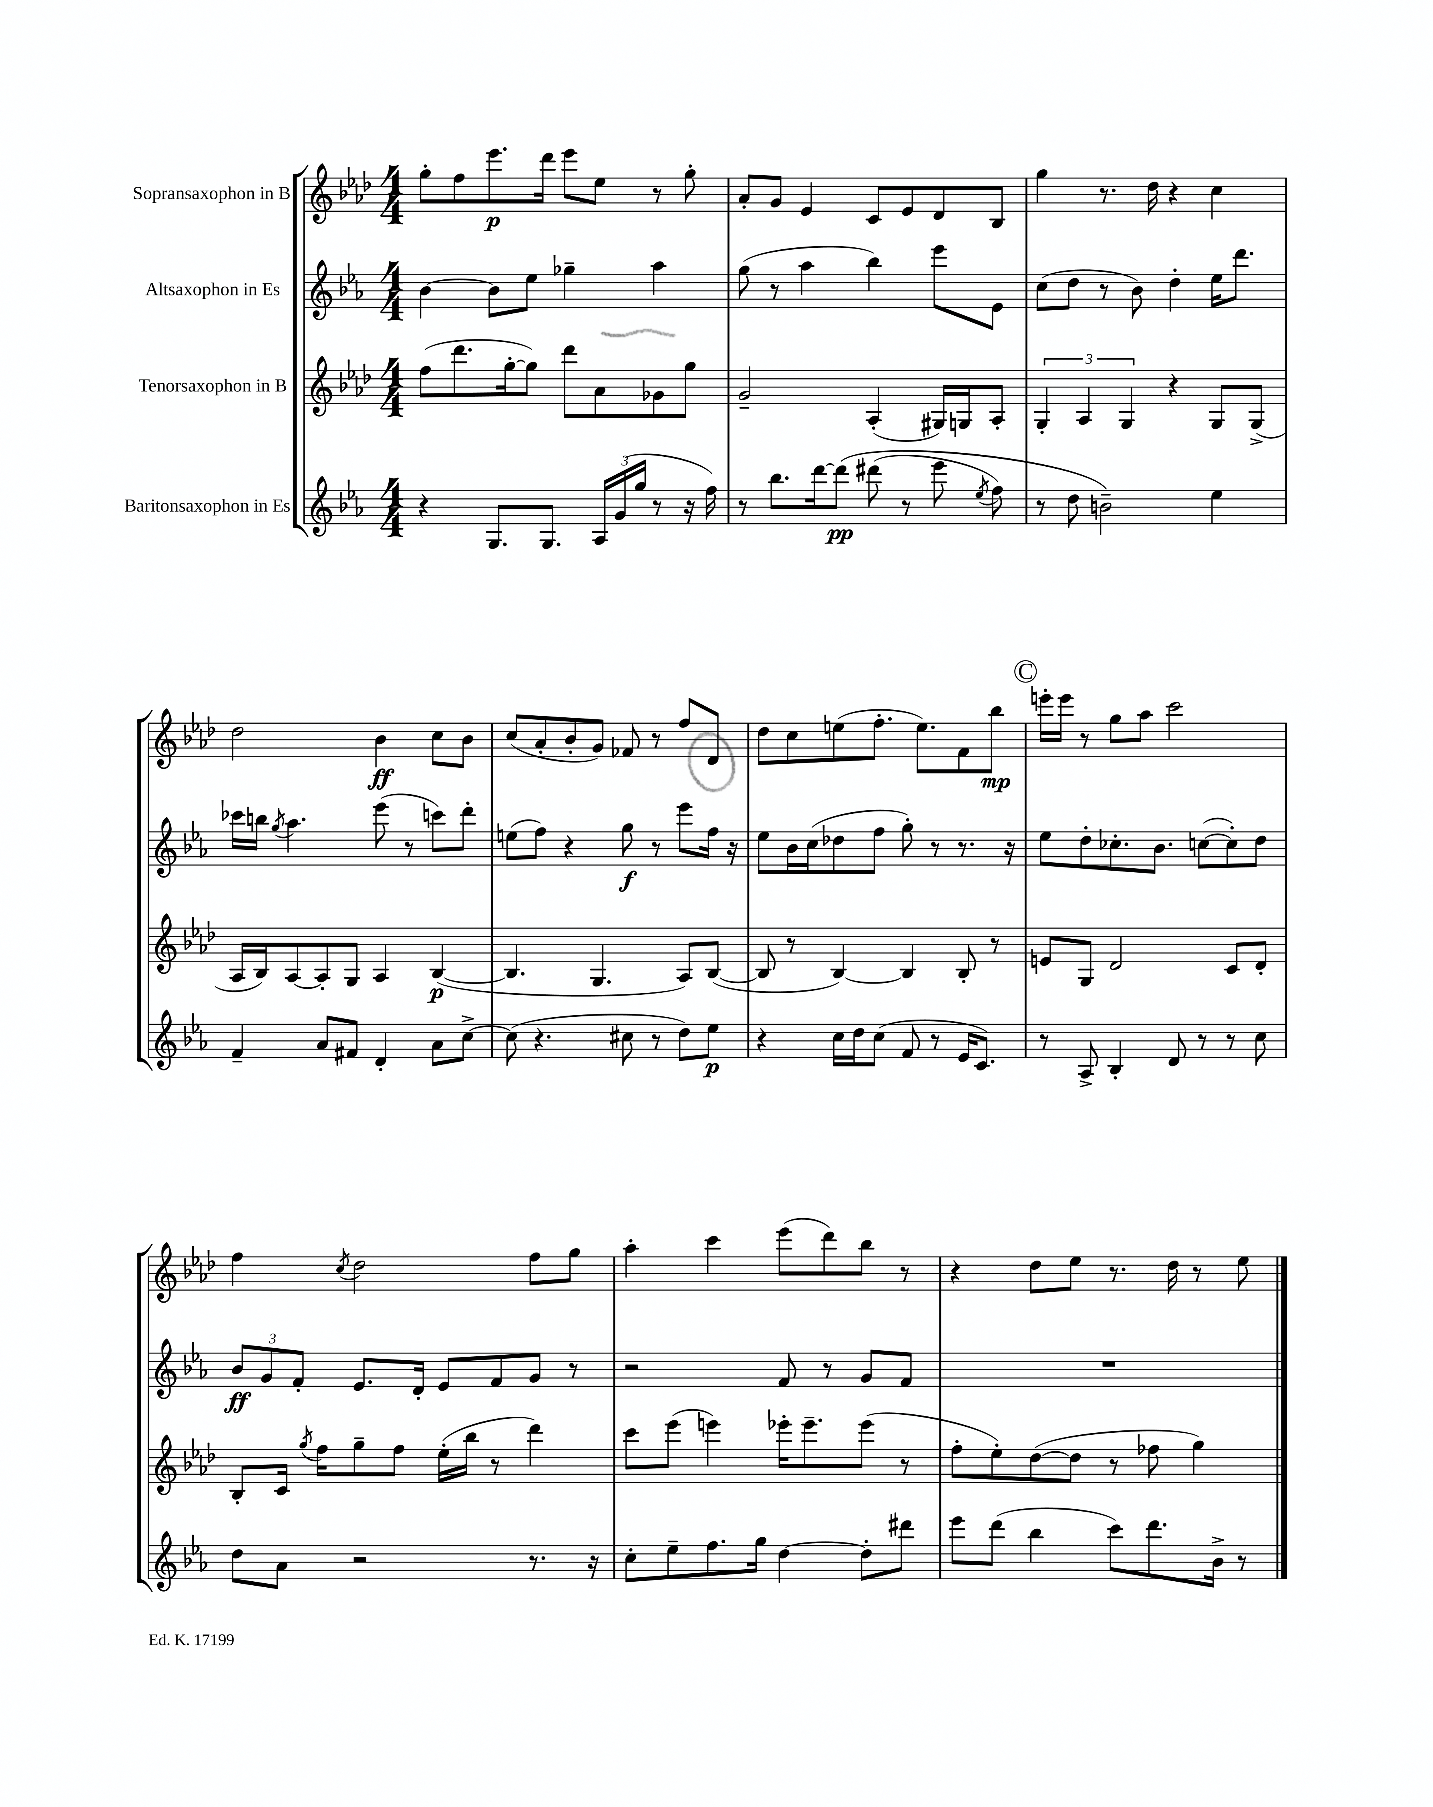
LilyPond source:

<<
\new StaffGroup <<
\new Staff = "s0" \with { instrumentName = "Sopransaxophon in B" } {
    \clef treble \key aes \major \numericTimeSignature \time 4/4
    \autoBeamOff g''8[-. f''8 ees'''8.\p des'''16] ees'''8[ ees''8] r8 g''8-. |
    aes'8[-. g'8] ees'4 c'8[ ees'8 des'8 bes8] |
    g''4 r8. des''16 r4 c''4 |
    des''2 bes'4\ff c''8[ bes'8] |
    c''8[( aes'8-. bes'8-. g'8]) fes'8 r8 f''8[ des'8] |
    des''8[ c''8 e''8( f''8.]-. e''8.[) f'8 bes''8]\mp |
    \mark \markup { \circle "C" } e'''16[-. e'''16] r8 g''8[ aes''8] c'''2 |
    f''4 \acciaccatura { c''8 } des''2 f''8[ g''8] |
    aes''4-. c'''4 ees'''8[( des'''8) bes''8] r8 |
    r4 des''8[ ees''8] r8. des''16 r8 ees''8 \bar "|." |
}
\new Staff = "s1" \with { instrumentName = "Altsaxophon in Es" } {
    \clef treble \key ees \major \numericTimeSignature \time 4/4
    \autoBeamOff bes'4~ bes'8[ ees''8] ges''4-- aes''4 |
    g''8( r8 aes''4 bes''4) ees'''8[ ees'8] |
    c''8[( d''8] r8 bes'8) d''4-. ees''16[ d'''8.] |
    ces'''16[ b''16] \acciaccatura { g''8 } aes''4. ees'''8( r8 c'''8[) d'''8]-. |
    e''8[( f''8]) r4 g''8\f r8 ees'''8[ f''16] r16 |
    ees''8[ bes'16 c''16( des''8 f''8] g''8-.) r8 r8. r16 |
    \mark \markup { \circle "C" } ees''8[ d''8-. ces''8.-. bes'8.] c''8[~( c''8-.) d''8] |
    \tuplet 3/2 { bes'8[\ff g'8 f'8]-. } ees'8.[ d'16]-. ees'8[ f'8 g'8] r8 |
    r2 f'8 r8 g'8[ f'8] |
    R1 \bar "|." |
}
\new Staff = "s2" \with { instrumentName = "Tenorsaxophon in B" } {
    \clef treble \key aes \major \numericTimeSignature \time 4/4
    \autoBeamOff f''8[( des'''8. g''16~-. g''8]) des'''8[ aes'8 ges'8 g''8] |
    g'2-- aes4-.( gis16[) g16 aes8]-. |
    \tuplet 3/2 { g4-. aes4 g4 } r4 g8[ g8]->( |
    aes16[ bes16) aes8~ aes8-. g8] aes4 bes4~\p( |
    bes4. g4. aes8[) bes8]~( |
    bes8 r8 bes4~) bes4 bes8-. r8 |
    \mark \markup { \circle "C" } e'8[ g8] des'2 c'8[ des'8]-. |
    bes8[-. c'16] \acciaccatura { g''8 } f''16[ g''8-- f''8] ees''16[-.( bes''16] r8 des'''4) |
    c'''8[ ees'''8]( e'''4) ees'''16[-. ees'''8.-- ees'''8]( r8 |
    f''8[-. ees''8-.) des''8~( des''8] r8 fes''8 g''4) \bar "|." |
}
\new Staff = "s3" \with { instrumentName = "Baritonsaxophon in Es" } {
    \clef treble \key ees \major \numericTimeSignature \time 4/4
    \autoBeamOff r4 g8.[ g8.] \tuplet 3/2 { aes16[ g'16( g''16] } r8 r16 f''16) |
    r8 bes''8.[ d'''16~ d'''8]\pp\( dis'''8( r8 ees'''8 \acciaccatura { ees''8 } f''8) |
    r8 d''8 b'2--\) ees''4 |
    f'4-- aes'8[ fis'8] d'4-. aes'8[ c''8]~-> |
    c''8( r4. cis''8 r8 d''8[) ees''8]\p |
    r4 c''16[ d''16 c''8]( f'8 r8 ees'16[ c'8.]) |
    \mark \markup { \circle "C" } r8 aes8-> bes4-. d'8 r8 r8 c''8 |
    d''8[ aes'8] r2 r8. r16 |
    c''8[-. ees''8-- f''8. g''16] d''4~ d''8[-. dis'''8] |
    ees'''8[ d'''8]( bes''4 c'''8[) d'''8. bes'16]-> r8 \bar "|." |
}
>>
>>
\layout { \context { \Score \remove "Bar_number_engraver" } }
